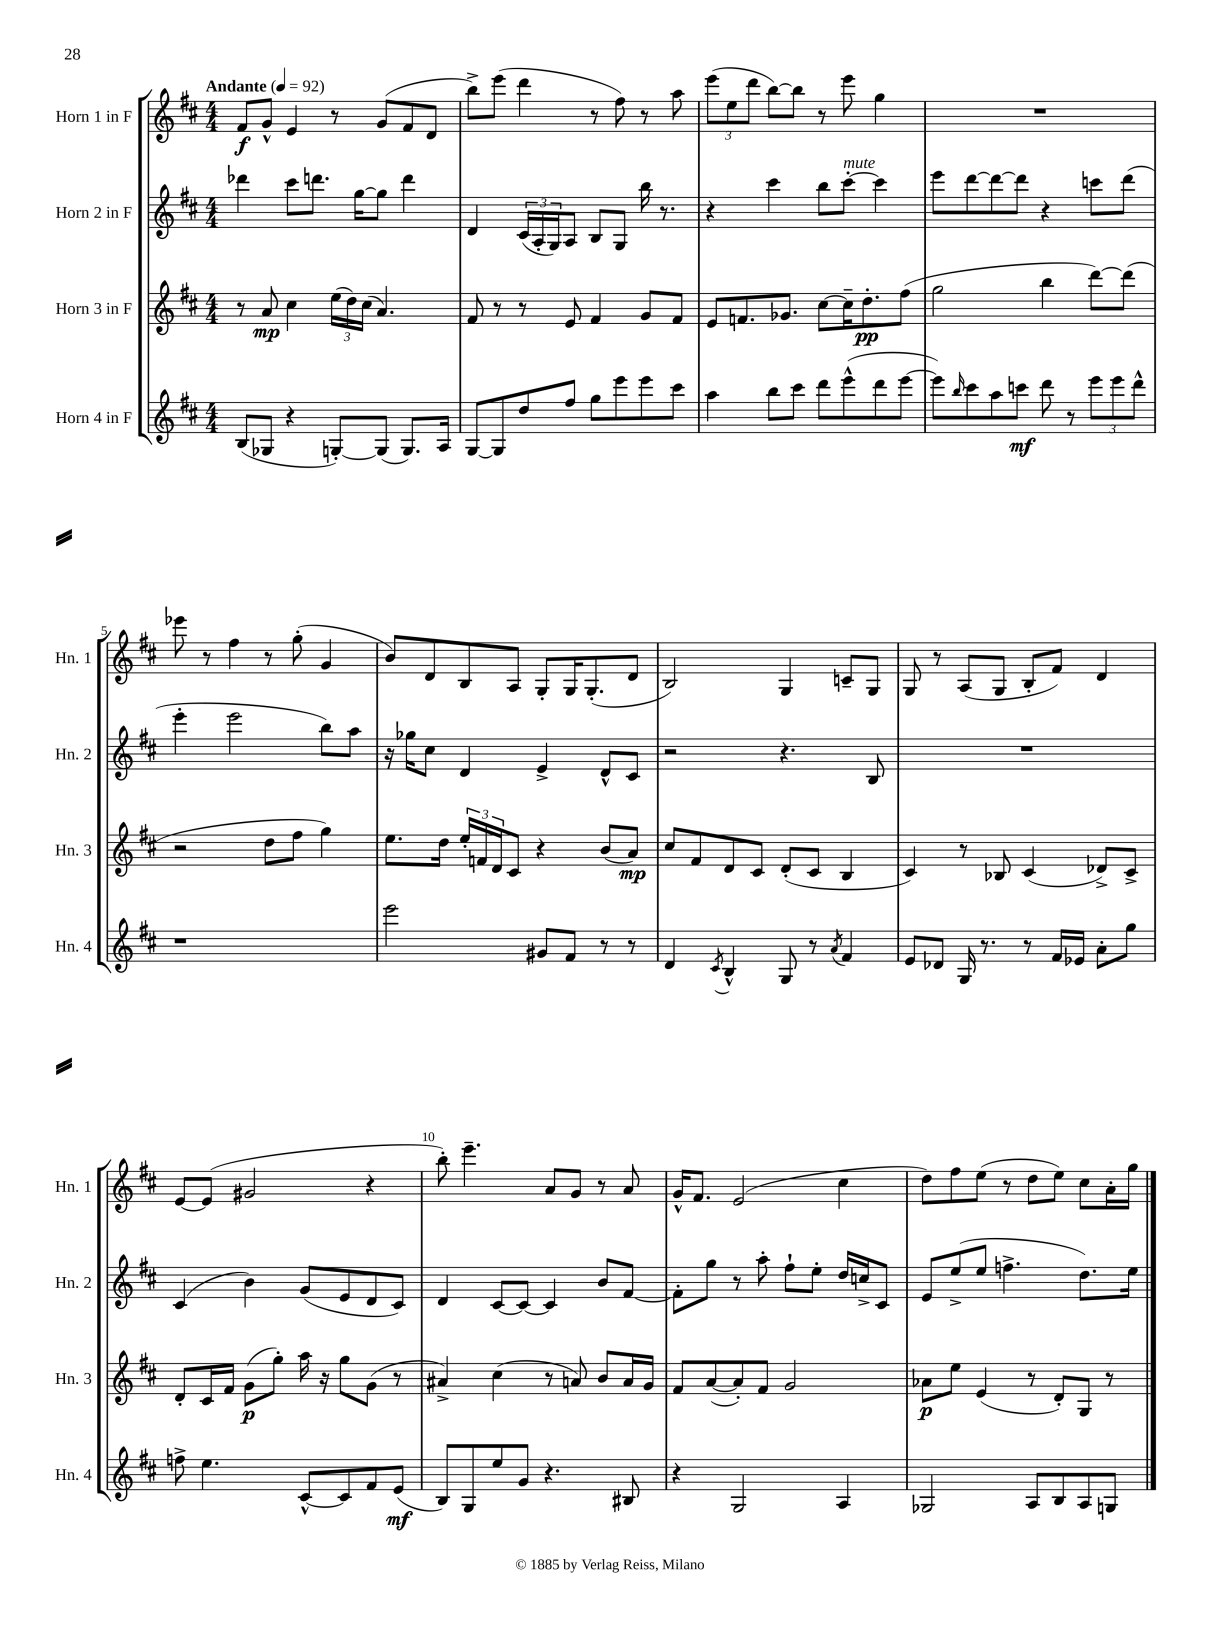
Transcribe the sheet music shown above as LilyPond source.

<<
\new StaffGroup <<
\new Staff = "s0" \with { instrumentName = "Horn 1 in F" shortInstrumentName = "Hn. 1" } {
    \clef treble \key d \major \numericTimeSignature \time 4/4 \tempo "Andante" 4 = 92
    fis'8\f g'8-^ e'4 r8 g'8( fis'8 d'8 |
    b''8->) e'''8( d'''4 r8 fis''8) r8 a''8 |
    \tuplet 3/2 { e'''8( e''8 d'''8 } b''8~) b''8 r8 e'''8 g''4 |
    R1 |
    ees'''8 r8 fis''4 r8 g''8-.( g'4 |
    b'8) d'8 b8 a8 g8-. g16 g8.-.( d'8 |
    b2) g4 c'8-- g8 |
    g8 r8 a8( g8 b8-. fis'8) d'4 |
    e'8~ e'8( gis'2 r4 |
    b''8-.) e'''4.-- a'8 g'8 r8 a'8 |
    g'16-^ fis'8. e'2( cis''4 |
    d''8) fis''8 e''8( r8 d''8 e''8) cis''8 a'16-. g''16 \bar "|." |
}
\new Staff = "s1" \with { instrumentName = "Horn 2 in F" shortInstrumentName = "Hn. 2" } {
    \clef treble \key d \major \numericTimeSignature \time 4/4
    des'''4 cis'''8 d'''8. g''16~ g''8 d'''4 |
    d'4 \tuplet 3/2 { cis'16( a16-. g16) } a8 b8 g8 b''16 r8. |
    r4 cis'''4 b''8 cis'''8~-.^\markup { \italic "mute" } cis'''4 |
    e'''8 d'''8~ d'''8~ d'''8 r4 c'''8 d'''8( |
    e'''4-. e'''2 b''8) a''8 |
    r16 ges''16 cis''8 d'4 e'4-> d'8-^ cis'8 |
    r2 r4. b8 |
    R1 |
    cis'4( b'4) g'8( e'8 d'8 cis'8) |
    d'4 cis'8~ cis'8~ cis'4 b'8 fis'8~ |
    fis'8-. g''8 r8 a''8-. fis''8-! e''8-. d''16 c''16-> cis'8 |
    e'8 e''8->( e''8 f''4.-> d''8.) e''16 \bar "|." |
}
\new Staff = "s2" \with { instrumentName = "Horn 3 in F" shortInstrumentName = "Hn. 3" } {
    \clef treble \key d \major \numericTimeSignature \time 4/4
    r8 a'8\mp cis''4 \tuplet 3/2 { e''16( d''16) cis''16( } a'4.) |
    fis'8 r8 r8 e'8 fis'4 g'8 fis'8 |
    e'8 f'8. ges'8. cis''8~ cis''16-- d''8.-.\pp fis''8( |
    g''2 b''4 d'''8~) d'''8( |
    r2 d''8 fis''8 g''4) |
    e''8. d''16 \tuplet 3/2 { e''16-. f'16 d'16 } cis'8 r4 b'8( a'8\mp) |
    cis''8 fis'8 d'8 cis'8 d'8-.( cis'8 b4 |
    cis'4) r8 bes8 cis'4( des'8->) cis'8-> |
    d'8-. cis'16 fis'16 g'8\p( g''8-.) a''16 r16 g''8 g'8( r8 |
    ais'4->) cis''4( r8 a'8) b'8 a'16 g'16 |
    fis'8 a'8~( a'8-.) fis'8 g'2 |
    aes'8\p e''8 e'4( r8 d'8-.) g8 r8 \bar "|." |
}
\new Staff = "s3" \with { instrumentName = "Horn 4 in F" shortInstrumentName = "Hn. 4" } {
    \clef treble \key d \major \numericTimeSignature \time 4/4
    b8( ges8 r4 g8~-.) g8( g8.) a16 |
    g8~ g8 d''8 fis''8 g''8 e'''8 e'''8 cis'''8 |
    a''4 b''8 cis'''8 d'''8 e'''8-^( d'''8 e'''8~ |
    e'''8) \grace { b''16 } cis'''8 a''8 c'''8\mf d'''8 r8 \tuplet 3/2 { e'''8 e'''8 d'''8-^ } |
    r1 |
    e'''2 gis'8 fis'8 r8 r8 |
    d'4 \acciaccatura { cis'8 } b4-^ g8 r8 \acciaccatura { a'8 } fis'4 |
    e'8 des'8 g16 r8. r8 fis'16 ees'16 a'8-. g''8 |
    f''8-> e''4. cis'8~-^ cis'8 fis'8 e'8\mf( |
    b8) g8 e''8 g'8 r4. bis8 |
    r4 g2 a4 |
    ges2 a8 b8 a8 g8 \bar "|." |
}
>>
>>
\layout { \context { \Score \override BarNumber.break-visibility = ##(#f #t #t) barNumberVisibility = #(every-nth-bar-number-visible 5) } }
